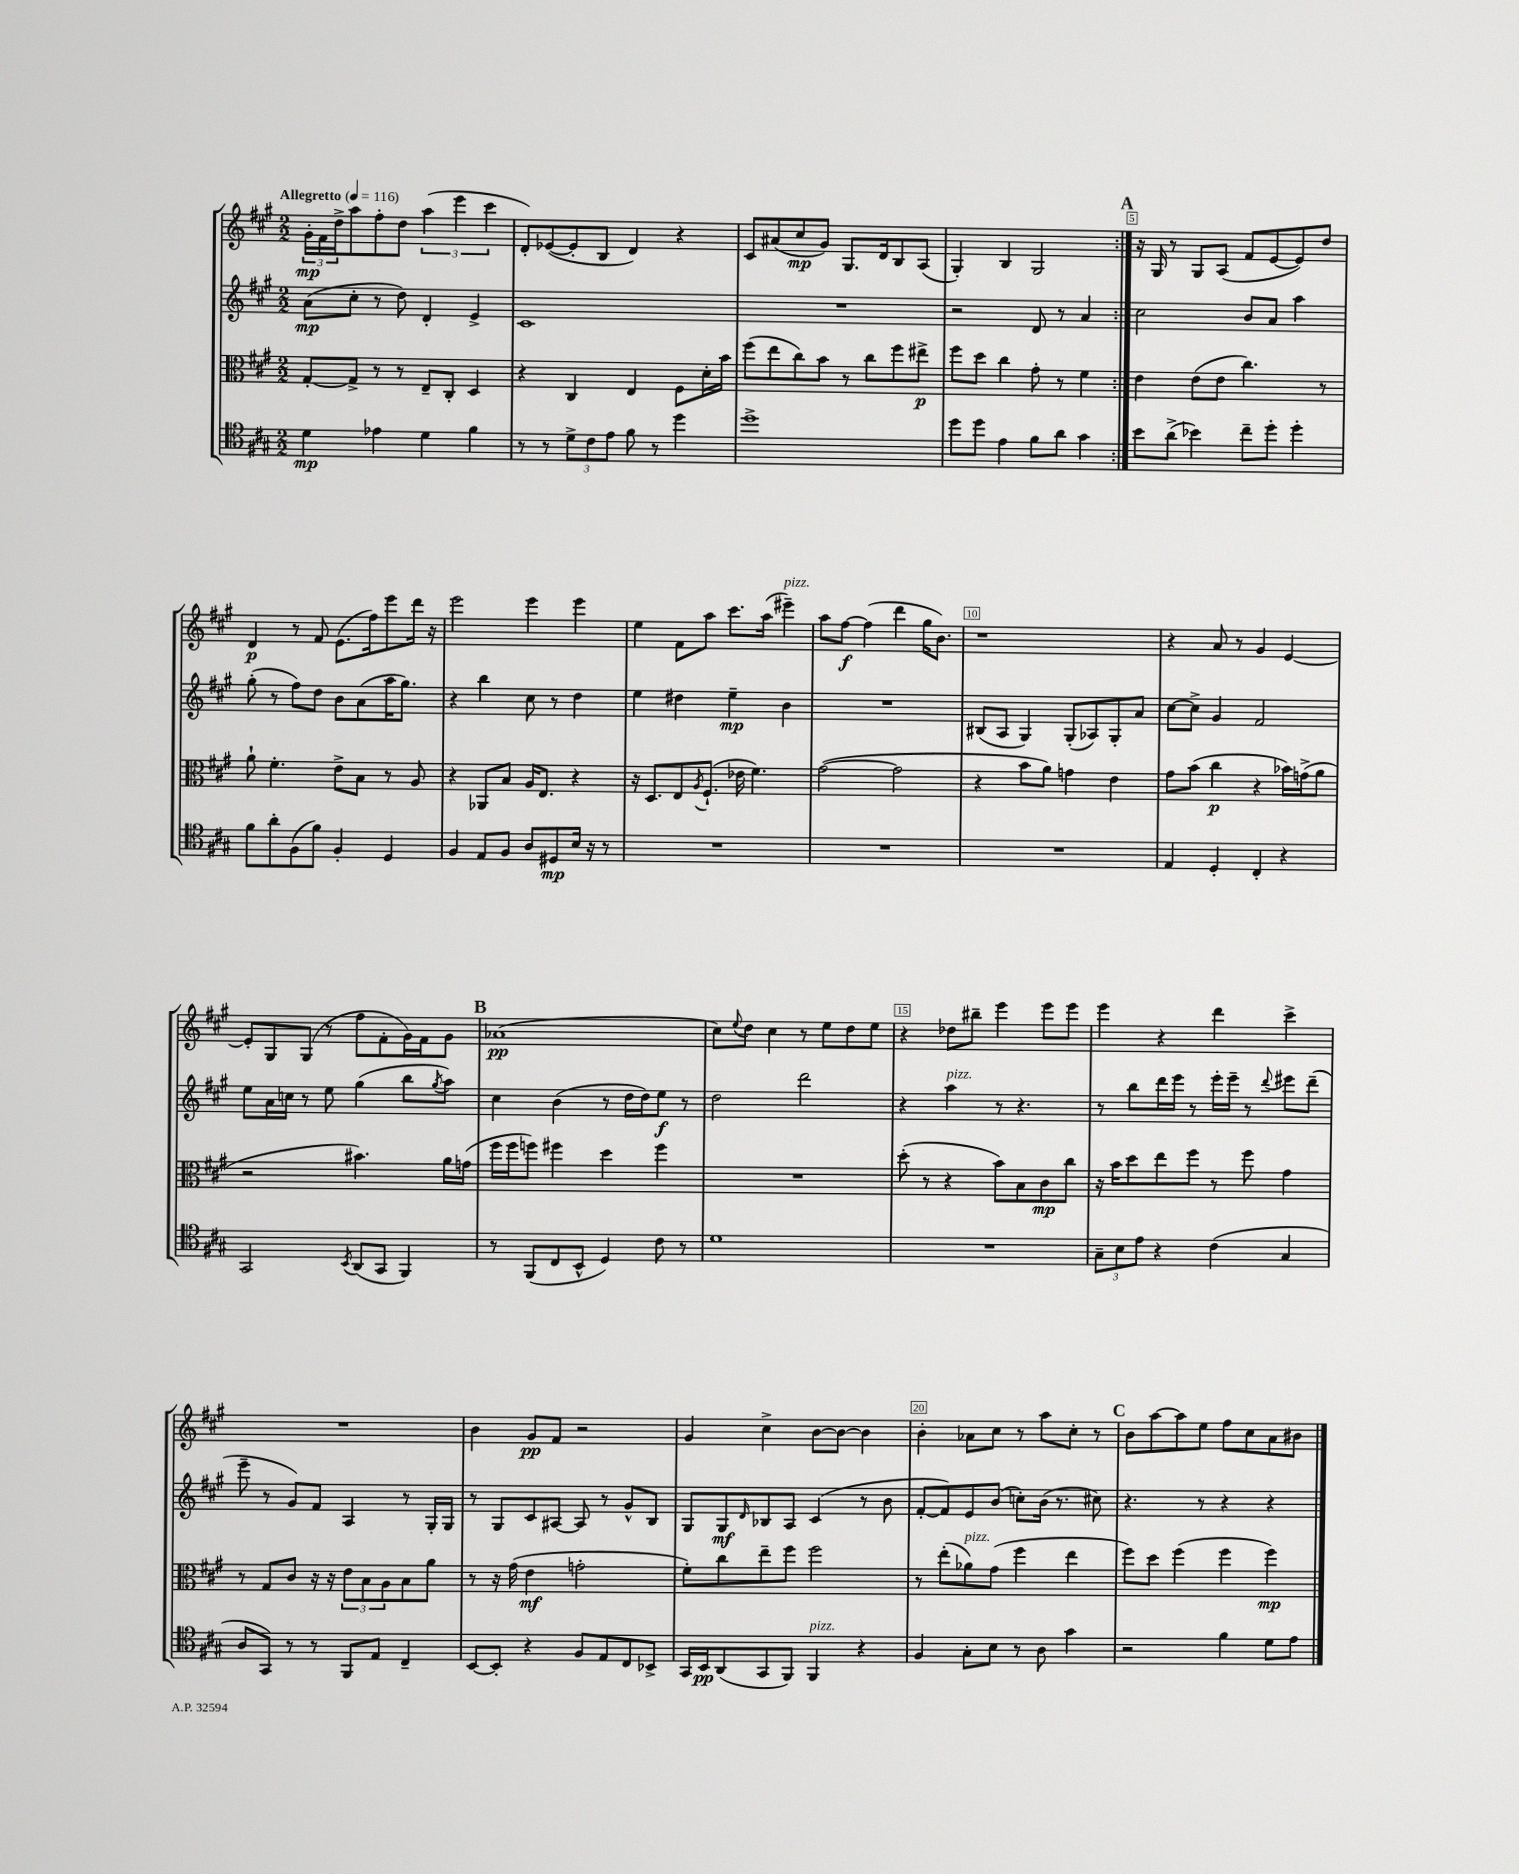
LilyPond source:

<<
\new StaffGroup <<
\new Staff = "s0" {
    \clef treble \key a \major \numericTimeSignature \time 2/2 \tempo "Allegretto" 4 = 116
    \repeat volta 2 { \tuplet 3/2 { gis'16-.\mp fis'16 d''16-> } a''8 fis''8-. d''8 \tuplet 3/2 { a''4( e'''4 cis'''4 } |
    d'8-.) ees'8~( ees'8-. b8 d'4) r4 |
    cis'8 ais'8( cis''8\mp gis'8) gis8. d'16 b8 a8( |
    gis4-.) b4 gis2 | }
    \mark \markup { \bold "A" } r16 gis16 r8 gis8 a8( fis'8 e'8~ e'8) d''8 |
    d'4\p r8 fis'8 e'8.( fis''16) e'''8 d'''16 r16 |
    e'''2 e'''4 e'''4 |
    e''4 fis'8 a''8 cis'''8. a''16( eis'''4--^\markup { \italic "pizz." }) |
    a''8 fis''8~\f fis''4( d'''4 gis''16 b'8.) |
    r1 |
    r4 a'8 r8 gis'4 e'4~ |
    e'8-. gis8 gis8( r8 fis''8 fis'8-. gis'16) fis'16 gis'8 |
    \mark \markup { \bold "B" } aes'1\pp( |
    cis''8) \appoggiatura { e''8 } d''8 cis''4 r8 e''8 d''8 e''8 |
    r4 des''8 bis''8-- e'''4 e'''8 e'''8 |
    e'''4 r4 d'''4 cis'''4-> |
    R1 |
    b'4 gis'8\pp fis'8 r2 |
    gis'4 cis''4-> b'8~ b'8~ b'4 |
    b'4-. aes'8 cis''8 r8 a''8 cis''8-. r8 |
    \mark \markup { \bold "C" } b'8 a''8~ a''8 e''8 fis''8 cis''8 a'8 bis'8 \bar "|." |
}
\new Staff = "s1" {
    \clef treble \key a \major \numericTimeSignature \time 2/2
    \repeat volta 2 { a'8\mp( cis''8-. r8 d''8) d'4-. e'4-> |
    cis'1 |
    R1 |
    r2 d'8 r8 a'4 | }
    \mark \markup { \bold "A" } cis''2 b'8 a'8 a''4 |
    gis''8-.( r8 fis''8) d''8 b'8 a'8( a''16 gis''8.) |
    r4 b''4 cis''8 r8 d''4 |
    e''4 dis''4 e''4--\mp b'4 |
    R1 |
    bis8( a8 gis4) gis8-.( aes8) gis8-. a'8 |
    cis''8~ cis''8-> gis'4 fis'2 |
    e''8 a'16 c''16 r8 e''8 gis''4( b''8 \acciaccatura { gis''8 } a''8) |
    \mark \markup { \bold "B" } cis''4 b'4( r8 d''16 d''16) e''8\f r8 |
    d''2 d'''2 |
    r4 a''4^\markup { \italic "pizz." } r8 r4. |
    r8 b''8 d'''16 e'''16 r8 e'''16-. e'''16-- r8 \appoggiatura { d'''8 } eis'''8 d'''8--( |
    e'''8-- r8 gis'8) fis'8 a4 r8 gis16-. gis16 |
    r8 gis8 cis'8 ais8~ ais8 r8 gis'8-^ b8 |
    gis8 gis8\mf \grace { d'16 } bes8 a8 cis'4( r8 b'8 |
    fis'8~-. fis'8) e'8 b'8( c''8-.) b'16( r8. cis''8) |
    \mark \markup { \bold "C" } r4. r8 r4 r4 \bar "|." |
}
\new Staff = "s2" {
    \clef alto \key a \major \numericTimeSignature \time 2/2
    \repeat volta 2 { gis8~-. gis8-> r8 r8 e8-- cis8-. d4 |
    r4 cis4 e4 fis8 d'16-. b'16 |
    fis''8( e''8 cis''8) b'8 r8 cis''8 fis''8 eis''8->\p |
    fis''8 d''8 cis''4 gis'8-. r8 fis'4 | }
    \mark \markup { \bold "A" } e'4 e'8( e'8 cis''4.) r8 |
    a'8-! fis'4.-. e'8-> b8 r8 a8 |
    r4 aes,8 b8 a16 e8. r4 |
    r16 d8. e8 \acciaccatura { a8 } fis8.-!( ees'16 fis'4.) |
    gis'2~( gis'2 |
    r4 b'8 a'8) g'4 e'4 |
    gis'8 b'8( cis''4\p r4 bes'16) g'16->( a'8 |
    r2 bis'4.) a'16 g'16( |
    \mark \markup { \bold "B" } fis''16 fis''16 f''8) fis''4 d''4 fis''4 |
    R1 |
    d''8-.( r8 r4 b'8) b8 cis'8\mp cis''8 |
    r16 b'16 d''8 e''8 fis''8 r8 fis''8 gis'4 |
    r8 gis8 cis'8 r16 r16 \tuplet 3/2 { e'8 b8 a8 } b8 a'8 |
    r8 r16 gis'16( e'4\mf g'2-. |
    fis'8-.) cis''8 e''8-- fis''8 fis''2 |
    r8 e''8-.( aes'8^\markup { \italic "pizz." }) gis'8( fis''4 e''4 |
    \mark \markup { \bold "C" } fis''8) d''8 fis''4( fis''4 fis''4\mp) \bar "|." |
}
\new Staff = "s3" {
    \clef tenor \key a \major \numericTimeSignature \time 2/2
    \repeat volta 2 { d'4\mp ees'4 d'4 fis'4 |
    r8 r8 \tuplet 3/2 { d'8-> cis'8 e'8 } fis'8 r8 d''4 |
    d''1-> |
    d''8 d''8 e'4 fis'8 a'8 gis'4 | }
    \mark \markup { \bold "A" } b'8 a'8->( bes'4) cis''8-- d''8-. d''4-. |
    fis'8 a'8-. fis8( fis'8) fis4-. d4 |
    fis4 e8 fis8 a8 dis8\mp b16 r16 r8 |
    R1 |
    R1 |
    R1 |
    e4 d4-. cis4-. r4 |
    gis,2 \acciaccatura { b,8 } a,8( gis,8 fis,4) |
    \mark \markup { \bold "B" } r8 fis,8( cis8 b,8-^ d4) cis'8 r8 |
    d'1 |
    R1 |
    \tuplet 3/2 { gis8-- b8 e'8 } r4 cis'4( gis4 |
    a8 gis,8) r8 r8 fis,8 e8 cis4-- |
    b,8~ b,8-. r4 fis8 e8 cis8 bes,8-> |
    gis,16 b,16\pp a,8( gis,8 fis,8) fis,4^\markup { \italic "pizz." } r4 |
    fis4 gis8-. b8 r8 a8 gis'4 |
    \mark \markup { \bold "C" } r2 fis'4 d'8 e'8 \bar "|." |
}
>>
>>
\layout { \context { \Score \override BarNumber.break-visibility = ##(#f #t #t) barNumberVisibility = #(every-nth-bar-number-visible 5) \override BarNumber.stencil = #(make-stencil-boxer 0.1 0.3 ly:text-interface::print) } }
